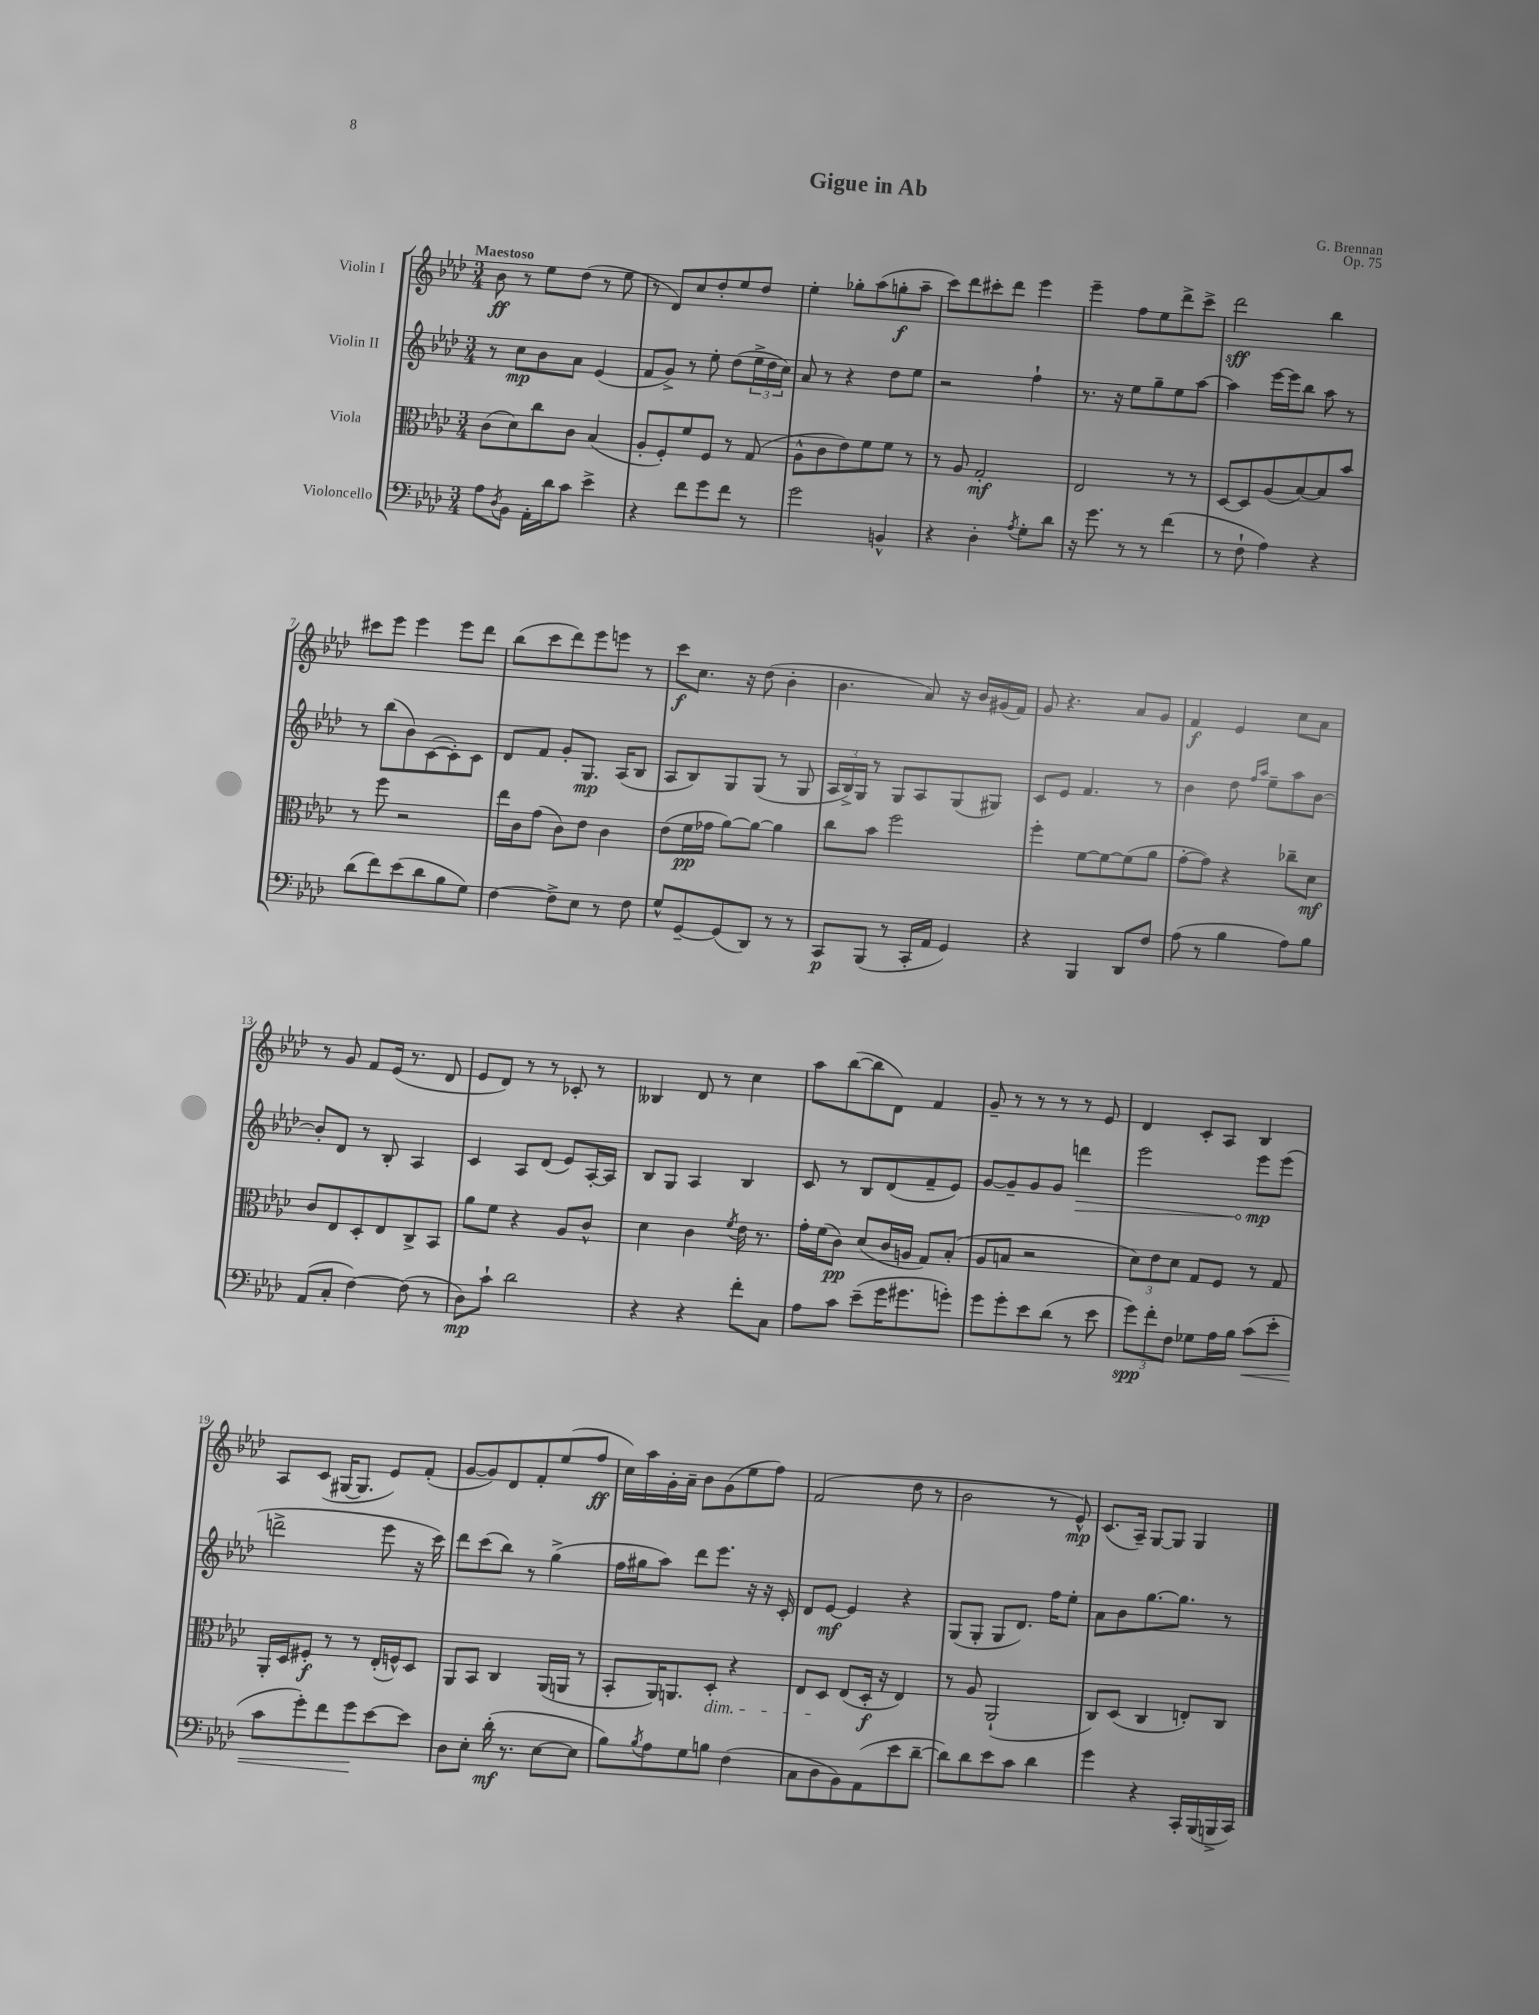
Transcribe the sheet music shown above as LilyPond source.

\header { title = "Gigue in Ab" composer = "G. Brennan" opus = "Op. 75" }
<<
\new StaffGroup <<
\new Staff = "s0" \with { instrumentName = "Violin I" } {
    \clef treble \key aes \major \numericTimeSignature \time 3/4 \tempo "Maestoso"
    bes'8\ff r8 ees''8 des''8( r8 ees''8 |
    r8 des'8) c''8 des''8-. ees''8 des''8 |
    ees''4-. ges''8-. aes''8( g''8-.\f aes''8-- |
    c'''8) des'''8 cis'''8-. des'''8 ees'''4 |
    ees'''4-- f''8 ees''8 des'''8-> c'''8-> |
    des'''2\sff bes''4 |
    cis'''8 ees'''8 ees'''4 ees'''8 des'''8 |
    bes''8( c'''8 des'''8) ees'''8 e'''8 r8 |
    c'''8\f c''8. r16 des''8( bes'4-. |
    bes'4. aes'8) r16 bes'16 gis'16( f'16) |
    g'8 r4. aes'8 g'8 |
    f'4\f ees'4 c''8 aes'8 |
    r8 g'8 f'8 ees'16( r8. des'8 |
    ees'8 des'8) r8 r8 ces'8-. r8 |
    beses4 des'8 r8 c''4 |
    aes''8 bes''8~( bes''8 des'8) f'4 |
    g'8-- r8 r8 r8 r8 ees'8 |
    des'4 c'8-. aes8 bes4 |
    aes8 c'8( gis16~ gis8. ees'8) f'8-.( |
    g'8~ g'8) des'8 f'8-. ees''8( f''8\ff |
    c''16) aes''16 g'16-. aes'16-- bes'8 g'8( ees''8 f''8) |
    f'2( des''8 r8 |
    bes'2 r8 ees'8-^\mp) |
    c'8.( aes16--) g8~ g8 g4 \bar "|." |
}
\new Staff = "s1" \with { instrumentName = "Violin II" } {
    \clef treble \key aes \major \numericTimeSignature \time 3/4
    r8 c''8\mp bes'8 aes'8 ees'4( |
    f'8 g'8->) r8 ees''8-. des''8( \tuplet 3/2 { ees''16-> des''16 c''16) } |
    aes'8 r8 r4 des''8 ees''8 |
    r2 f''4-! |
    r8. r16 ees''8 g''8-- ees''8 aes''8~ |
    aes''4 ees'''16~ ees'''16 bes''8 aes''8 r8 |
    r8 bes''8( bes'8) c'8~( c'8-.) c'8 |
    des'8 f'8 g'8-. g8.\mp aes16( bes8 |
    aes8 bes8) g8 g8( r8 g8 |
    \tuplet 3/2 { aes16 bes16->) g16 } r8 g8 aes8 g8( gis8) |
    c'8 ees'8 f'4. r8 |
    bes'4 des''8 \grace { f''16 aes''16 } ees''8-- aes''8 bes'8~ |
    bes'8-. des'8 r8 bes8-. aes4 |
    c'4 aes8 des'8( ees'8) aes16~-. aes16 |
    bes8 g8 aes4 bes4 |
    c'8 r8 bes8 des'8( f'8-- ees'8) |
    g'8~ g'8-- g'8 g'8 \once \override Hairpin.circled-tip = ##t d'''4\> |
    ees'''2 ees'''8\mp\! ees'''8( |
    d'''2-> ees'''8 r16 c'''16) |
    des'''8 c'''8( bes''8) r8 g''4->( |
    f''16 gis''16 aes''8) des'''8 ees'''8. r16 r16 c'16-. |
    des'8 ees'8~\mf ees'4 r4 |
    g8( g8-. g8 des'8.) f''16 ees''8-. |
    aes'8 bes'8 g''8.~ g''8. r8 \bar "|." |
}
\new Staff = "s2" \with { instrumentName = "Viola" } {
    \clef alto \key aes \major \numericTimeSignature \time 3/4
    c'8( des'8) c''8 c'8 bes4( |
    aes8-. f8-.) f'8 f8 r8 g8( |
    aes8-^ c'8 ees'8) f'8 f'8 r8 |
    r8 aes8 g2-.\mf |
    ees2 r8 r8 |
    des8~ des8 aes8( bes8~) bes8 bes'8 |
    r8 f''8 r2 |
    ees''16 c'16 g'8( c'8) ees'8 c'4 |
    ees'8( f'16\pp ges'16 aes'8~) aes'8~ aes'4 |
    c''8 bes'8 f''2 |
    f''4-. f'8~ f'8~ f'8( aes'8 |
    g'8~-. g'8) r4 ces''8-- des'8\mf |
    c'8 ees8 des8-. ees8 c8-> bes,8 |
    aes'8 f'8 r4 aes8 c'8-^ |
    des'4 c'4 \acciaccatura { f'8 } ees'16 r8. |
    g'16-. f'16( c'8\pp) des'8( c'16 a16 g8) bes8-.( |
    aes8 b8 r2 |
    \tuplet 3/2 { des'8) ees'8 des'8 } g8 f8 r8 g8 |
    aes,16-. des16 fis8-.\f r8 r8 ees16-.( f16-^) des8 |
    aes,8 bes,8 c4 aes,16( a,16 r8 |
    bes,8-. aes,16) a,8. des8-.\dim r4 |
    ees8 des8\! ees8( des16-.\f r16 ees4) |
    r8 aes8 aes,2-!( |
    c8) des8( c4 e8-.) c8 \bar "|." |
}
\new Staff = "s3" \with { instrumentName = "Violoncello" } {
    \clef bass \key aes \major \numericTimeSignature \time 3/4
    aes8 \acciaccatura { des8 } bes,8 aes,16-. des'16 c'8 ees'4-> |
    r4 f'8 g'8 f'8 r8 |
    g'2 b,4-^ |
    r4 des4-. \acciaccatura { aes8 } g8-. des'8 |
    r16 g'8. r8 r8 f'4( |
    r8 f8-! aes4) r4 |
    des'8( f'8) ees'8( des'8 bes8 g8) |
    f4~ f8-> ees8 r8 f8 |
    g8-^ g,8~-- g,8( des,8) r8 r8 |
    c,8\p bes,,8( r8 c,16-. aes,16 g,4) |
    r4 bes,,4 des,8 f8 |
    aes8( r8 bes4 aes8) bes8 |
    aes,8( c8-. f4~) f8( r8 |
    des8\mp) c'8-! des'2 |
    r4 r4 f'8-. c8 |
    aes8 c'8 ees'8--( g'16 gis'8. g'8-.) |
    g'8 g'8-. ees'8 des'8( r8 ees'8 |
    \tuplet 3/2 { g'8\spp) f'8-. f8 } ges8 aes16 bes16 c'8\<( ees'8-. |
    c'8 g'8-.) f'8 g'8\! ees'8~ ees'8 |
    des8 ees8-. des'16-.\mf( r8. ees8~ ees8 |
    bes8) \acciaccatura { bes8 } aes8 g8 b8 f4( |
    c8 des8 bes,8) aes,8( ees'8 des'8~-- |
    des'8) des'8 ees'8 c'8 des'4 |
    g'4 r4 c,16-. bes,,16( b,,16-> c,16) \bar "|." |
}
>>
>>
